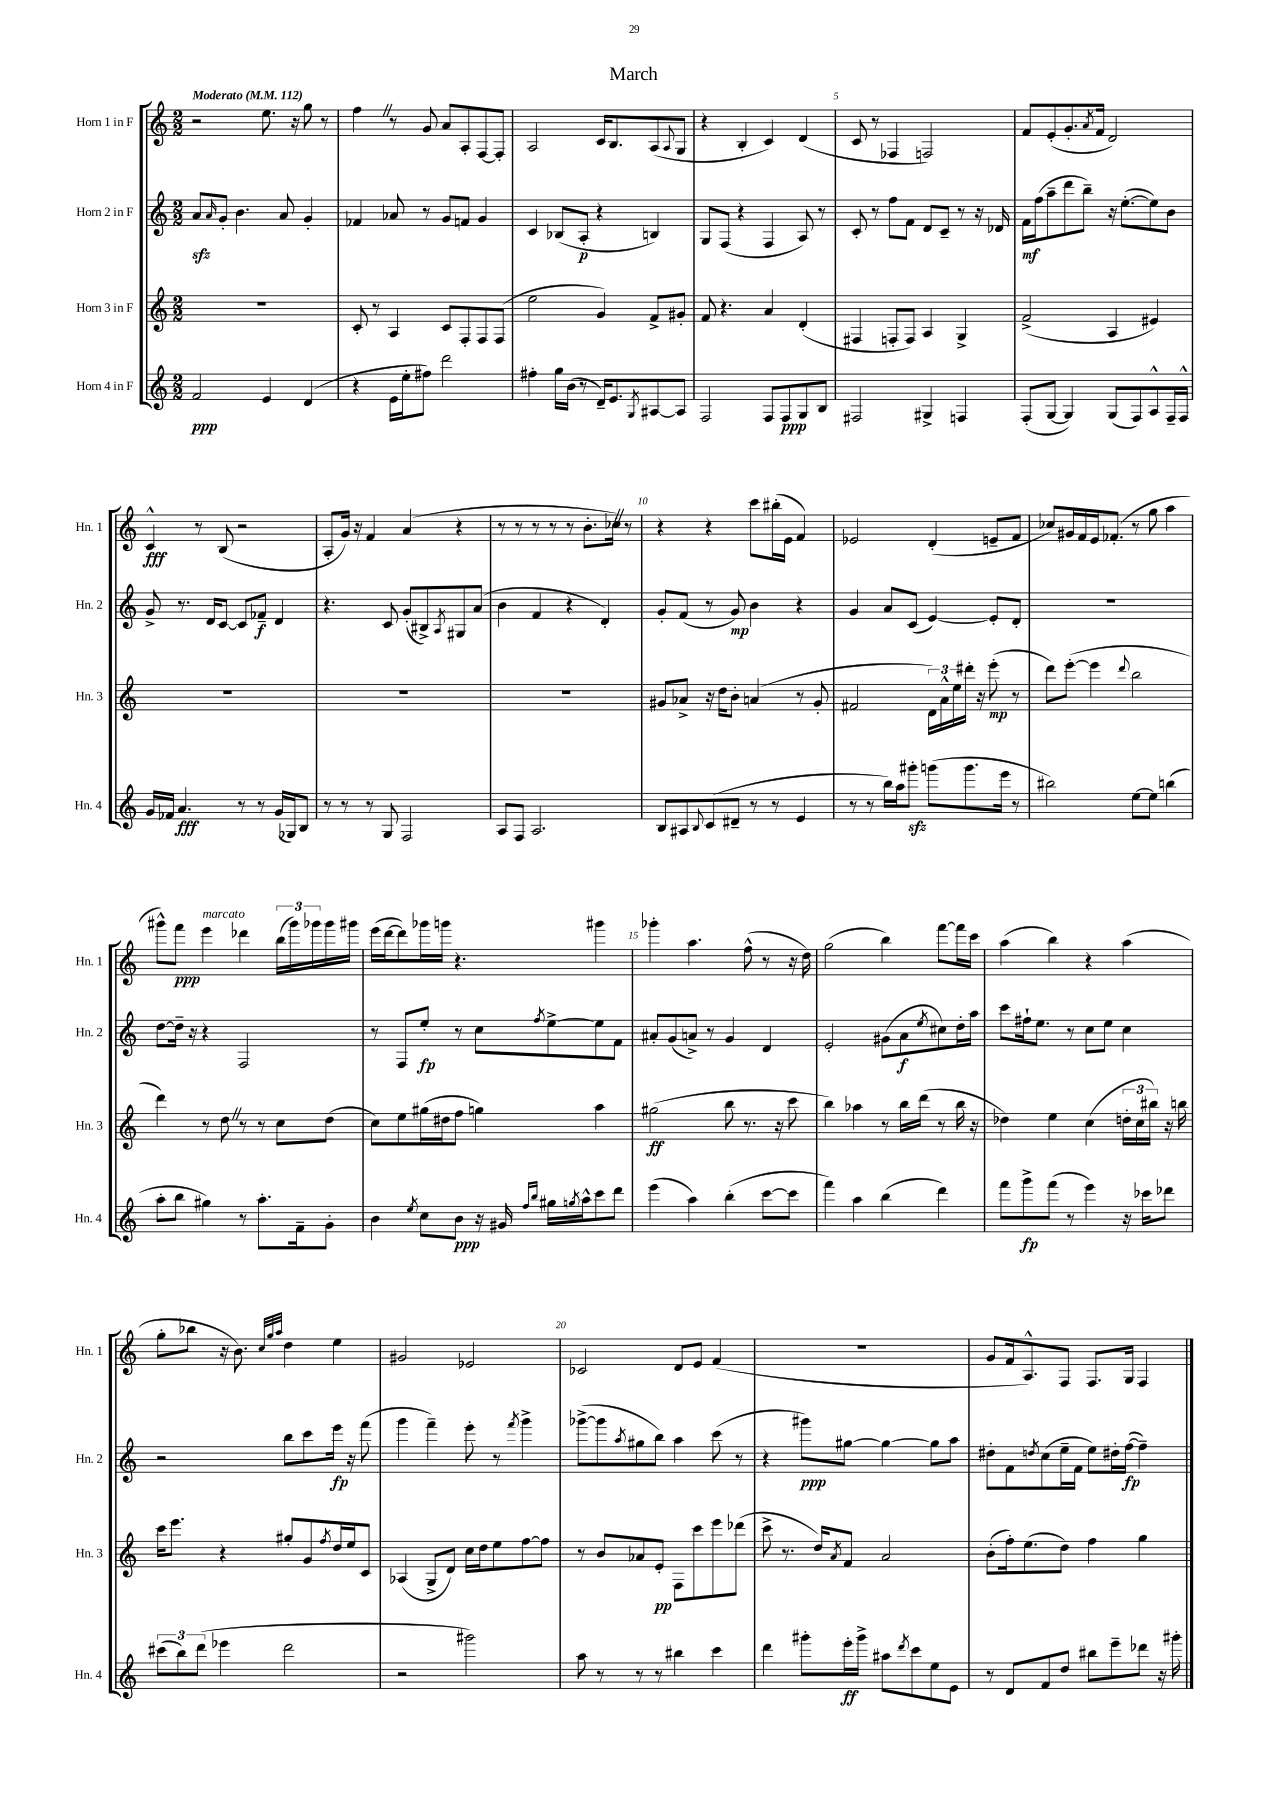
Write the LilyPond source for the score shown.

\header { title = "March" }
<<
\new StaffGroup <<
\new Staff = "s0" \with { instrumentName = "Horn 1 in F" shortInstrumentName = "Hn. 1" } {
    \clef treble \key c \major \numericTimeSignature \time 2/2 \tempo "Moderato" 4 = 112
    r2 e''8. r16 g''8 r8 |
    f''4 \once \override BreathingSign.text = \markup { \musicglyph "scripts.caesura.straight" } \breathe r8 g'8 a'8 a8-. f8~ f8-. |
    a2 c'16 b8. a8( \appoggiatura { a8 } g8 |
    r4 b4-. c'4) d'4( |
    c'8 r8 fes4 f2) |
    f'8 e'8-.( g'8.-. \acciaccatura { a'8 } f'16 d'2) |
    c'4-^\fff r8 b8( r2 |
    a8-. g'16) r16 f'4 a'4( r4 |
    r8 r8 r8 r8 r8 b'8.-. ces''16-.) \once \override BreathingSign.text = \markup { \musicglyph "scripts.caesura.straight" } \breathe r8 |
    r4 r4 c'''8 bis''16-.( e'16 f'4) |
    ees'2 d'4-.( e'8-- f'8 |
    ces''8) gis'16 f'16 e'16 fes'8.-.( r8 g''8 a''4 |
    gis'''8-^) f'''8\ppp e'''4^\markup { \italic "marcato" } des'''4 \tuplet 3/2 { b''16( gis'''16) ges'''16 } ges'''16 gis'''16 |
    e'''16( d'''16~ d'''8) ges'''16 g'''16 r4. gis'''4 |
    ges'''4-. a''4. f''8-^( r8 r16 d''16) |
    g''2( b''4) f'''8~ f'''16 c'''16 |
    a''4( b''4) r4 a''4( |
    g''8-. bes''8 r16 b'8.) \grace { c''32 g''32 a''32 } d''4 e''4 |
    gis'2 ees'2 |
    ces'2 d'8 e'8 f'4( |
    R1 |
    g'8 f'16 a8.-^) f8 f8. g16 f4 \bar "|." |
}
\new Staff = "s1" \with { instrumentName = "Horn 2 in F" shortInstrumentName = "Hn. 2" } {
    \clef treble \key c \major \numericTimeSignature \time 2/2
    a'8\sfz \grace { a'16 } g'8-. b'4. a'8 g'4-. |
    fes'4 aes'8 r8 g'8 f'8 g'4 |
    c'4 bes8( a8-.\p r4 b4) |
    g8 f8( r4 f4 a8) r8 |
    c'8-. r8 f''8 f'8 d'8 c'8-- r8 r16 des'16 |
    f'16\mf f''16( a''8-- d'''8 b''8--) r16 e''8.~-.( e''8) b'8 |
    g'8-> r8. d'16 c'8~ c'8 fes'8--\f d'4 |
    r4. c'8 g'8-.( bis8->) \acciaccatura { a8 } gis8 a'8( |
    b'4 f'4 r4 d'4-.) |
    g'8-. f'8( r8 g'8\mp) b'4 r4 |
    g'4 a'8 c'8( e'4~) e'8-. d'8-. |
    R1 |
    d''8~ d''16-- r16 r4 f2 |
    r8 f8 e''8-.\fp r8 c''8 \acciaccatura { f''8 } e''8~-> e''8 f'8 |
    ais'8-. g'8( a'8->) r8 g'4 d'4 |
    e'2-. gis'8( a'8\f \acciaccatura { e''8 } cis''8) d''16-. a''16 |
    c'''8 fis''16-! e''8. r8 c''8 e''8 c''4 |
    r2 b''8 c'''8 e'''16\fp r16 f'''8( |
    g'''4 f'''4--) e'''8-. r8 \acciaccatura { f'''8 } g'''4-> |
    ges'''8~->( ges'''8 \acciaccatura { a''8 } gis''8 b''8) a''4 c'''8( r8 |
    r4 gis'''8\ppp) gis''8~ gis''4~ gis''8 a''8 |
    dis''8-. f'8 \acciaccatura { d''8 } c''8( e''16-- f'16 e''8) dis''16-. f''16~\fp( f''4--) \bar "|." |
}
\new Staff = "s2" \with { instrumentName = "Horn 3 in F" shortInstrumentName = "Hn. 3" } {
    \clef treble \key c \major \numericTimeSignature \time 2/2
    R1 |
    c'8-. r8 a4 c'8 f8-. f8 f8( |
    e''2 g'4) f'8-> gis'8-. |
    f'8 r4. a'4 d'4-.( |
    fis4 f8-. f8) a4 g4-> |
    f'2->( a4 eis'4) |
    R1 |
    R1 |
    R1 |
    gis'8 aes'8-> r16 d''16 b'8-. a'4( r8 gis'8-. |
    fis'2 \tuplet 3/2 { d'16) a'16-^ e''16 } dis'''16-. r16 e'''8-.\mp( r8 |
    d'''8) e'''8~-.( e'''4 \appoggiatura { d'''8 } b''2 |
    d'''4) r8 d''8 \once \override BreathingSign.text = \markup { \musicglyph "scripts.caesura.straight" } \breathe r8 r8 c''8 d''8( |
    c''8) e''8 gis''16( dis''16 f''8 g''4) a''4 |
    gis''2\ff( b''8 r8. r16 c'''8 |
    b''4) aes''4 r8 b''16 d'''16( r8 b''16 r16 |
    des''4) e''4 c''4( \tuplet 3/2 { d''16-. c''16 bis''16) } r16 b''16 |
    c'''16 e'''8. r4 gis''8-. g'8 \acciaccatura { f''8 } d''16 e''16 c'8 |
    aes4( g8-> d'8) c''16 d''16 e''8 f''8~ f''8 |
    r8 b'8 aes'8 e'8-.\pp f8 c'''8 e'''8 des'''8( |
    c'''8-> r8. d''16) \acciaccatura { a'8 } f'8 a'2 |
    b'8-.( f''16-.) e''8.( d''8) f''4 g''4 \bar "|." |
}
\new Staff = "s3" \with { instrumentName = "Horn 4 in F" shortInstrumentName = "Hn. 4" } {
    \clef treble \key c \major \numericTimeSignature \time 2/2
    f'2\ppp e'4 d'4( |
    r4 e'16 e''16-. fis''8) d'''2 |
    fis''4-. g''16 b'16( r8 d'16--) e'8. \acciaccatura { g8 } ais8~ ais8 |
    f2 f8 f8\ppp g8 b8 |
    fis2 gis4-> f4 |
    f8-.( g8~ g4) g8( f8) a8-^ f16-- f16-^ |
    g'16 fes'16 a'4.\fff r8 r8 g'16( ges16) b8 |
    r8 r8 r8 g8 f2 |
    a8 f8 a2. |
    b8 ais8 \appoggiatura { b8 } c'8( dis'8-- r8 r8 e'4 |
    r8 r8 b''16) a''16 gis'''8-.\sfz g'''8( g'''8. e'''16 r8 |
    bis''2) e''8~ e''8 b''4( |
    a''8-. b''8 gis''4) r8 a''8.-. f'16-- g'8-. |
    b'4 \acciaccatura { e''8 } c''8 b'8\ppp r16 gis'16 \grace { f''16 b''16 } gis''16 \acciaccatura { g''8 } a''16-^ c'''8 d'''8 |
    e'''4( a''4) b''4-.( c'''8~ c'''8 |
    f'''4) a''4 b''4( d'''4) |
    f'''8 g'''8->\fp f'''8( r8 e'''4) r16 ces'''16 des'''8 |
    \tuplet 3/2 { cis'''8( b''8) d'''8( } ees'''4 d'''2 |
    r2 gis'''2) |
    a''8 r8 r8 r8 bis''4 c'''4 |
    d'''4 gis'''8-. e'''16-.\ff gis'''16-> ais''8 \acciaccatura { d'''8 } c'''8 e''8 e'8 |
    r8 d'8 f'8 d''8 bis''8 e'''8-- des'''8 r16 gis'''16-. \bar "|." |
}
>>
>>
\layout { \context { \Score \override BarNumber.break-visibility = ##(#f #t #t) barNumberVisibility = #(every-nth-bar-number-visible 5) } }
